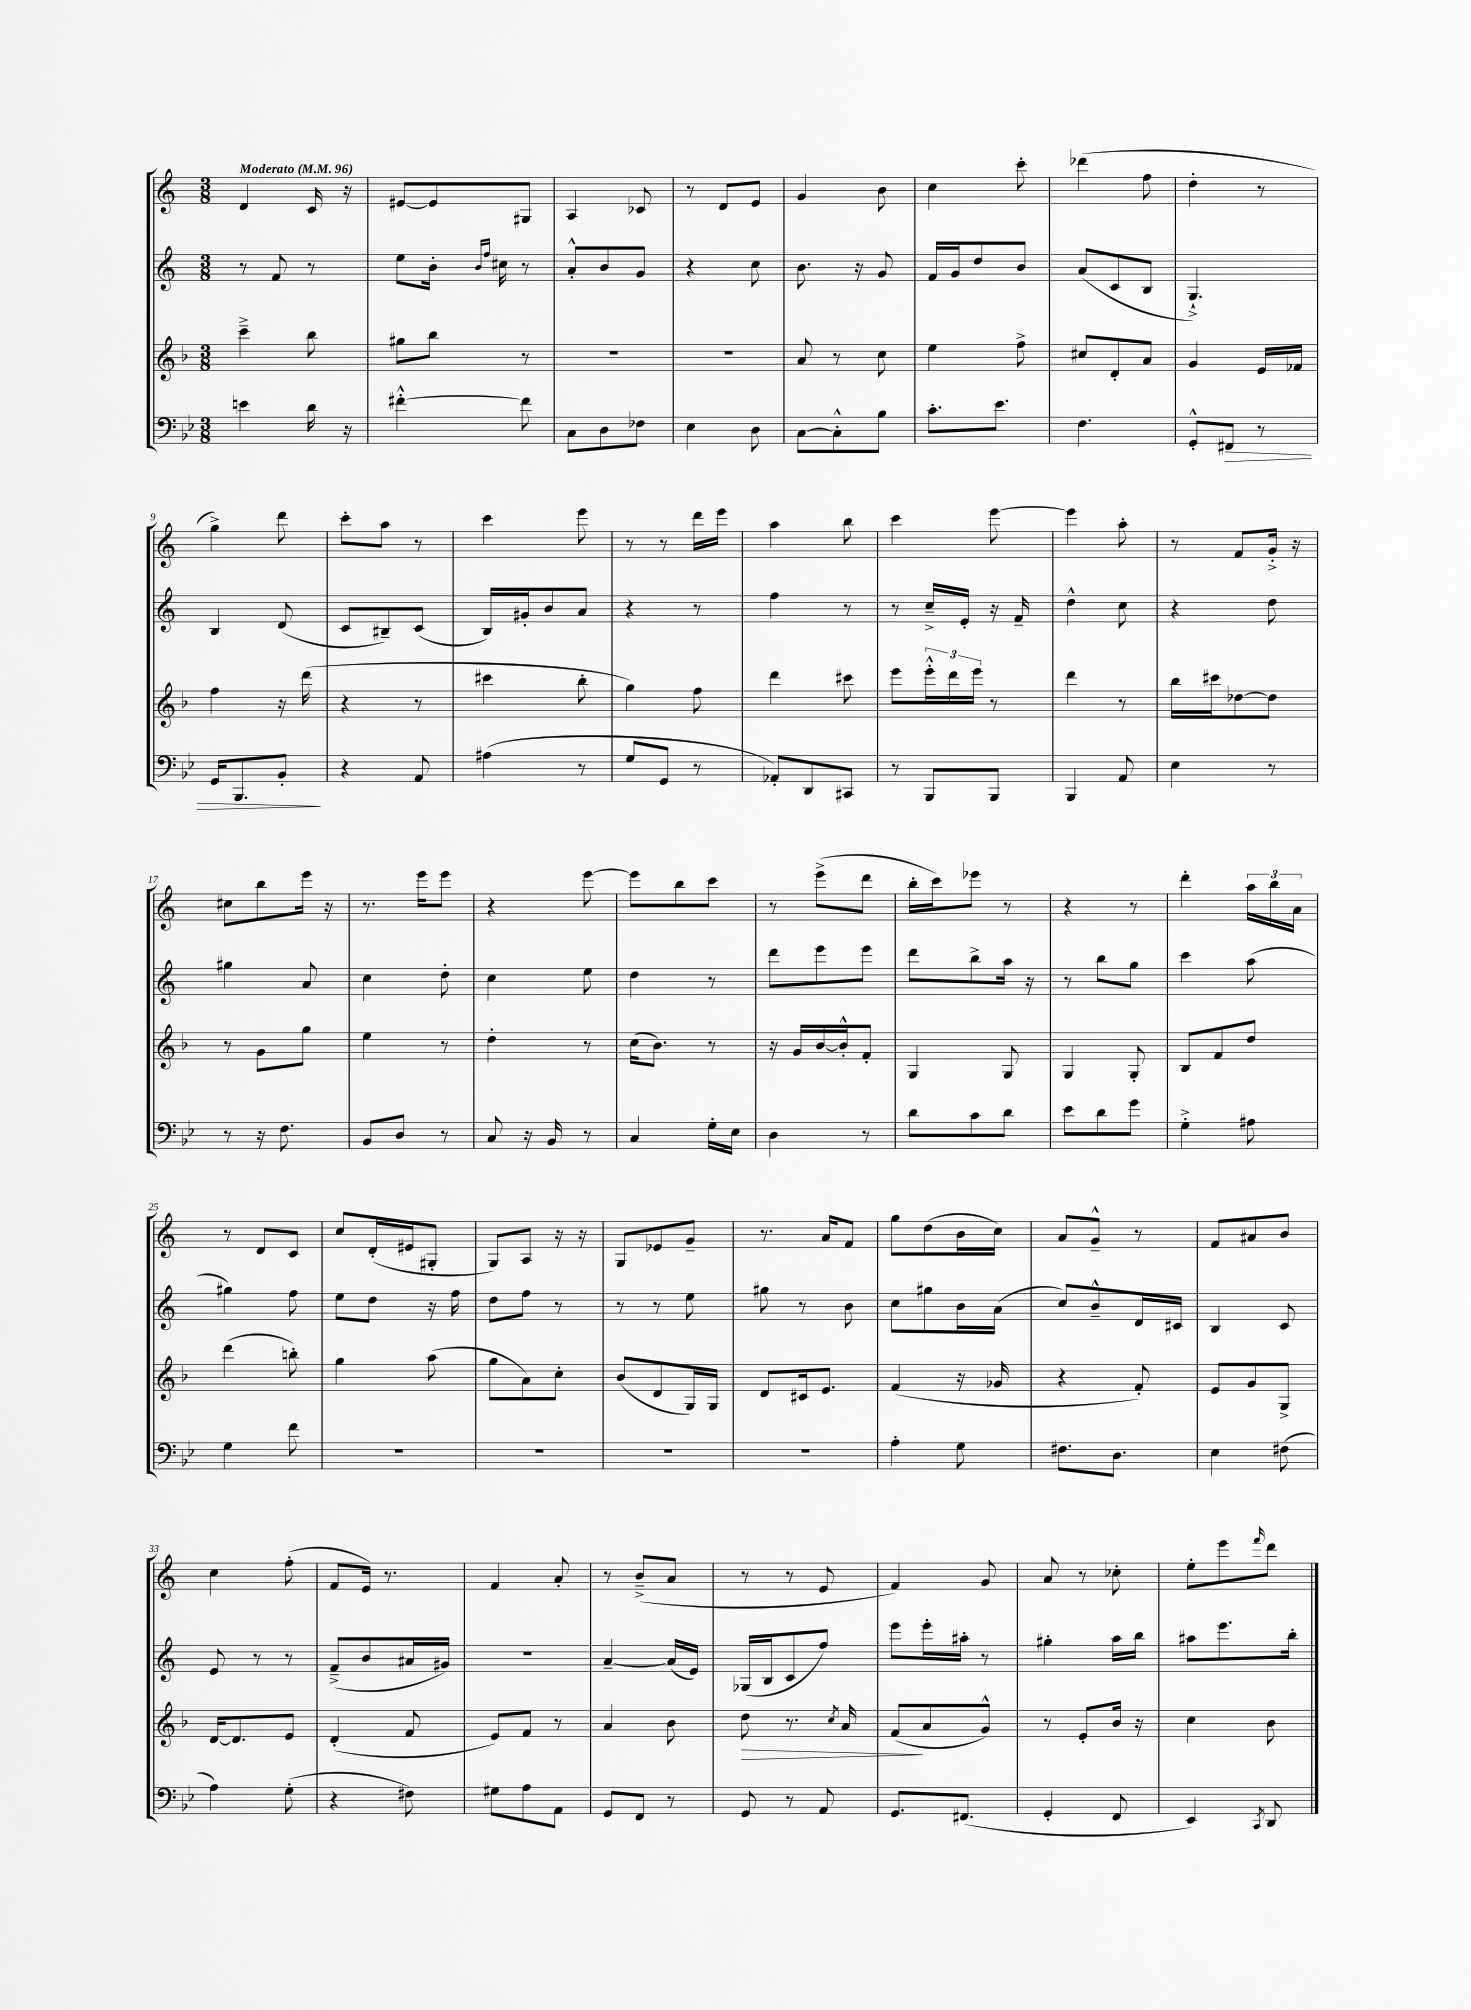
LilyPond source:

<<
\new StaffGroup <<
\new Staff = "s0" {
    \clef treble \key c \major \numericTimeSignature \time 3/8 \tempo "Moderato" 4 = 96
    d'4 c'16 r16 |
    eis'8~ eis'8 gis8 |
    a4 ces'8 |
    r8 d'8 e'8 |
    g'4 b'8 |
    c''4 c'''8-. |
    des'''4( f''8 |
    d''4-. r8 |
    g''4->) d'''8 |
    c'''8-. a''8 r8 |
    c'''4 e'''8 |
    r8 r8 d'''16 e'''16 |
    a''4 b''8 |
    c'''4 e'''8~ |
    e'''4 a''8-. |
    r8 f'8 g'16-.-> r16 |
    cis''8 b''8 e'''16 r16 |
    r8. e'''16 e'''8 |
    r4 e'''8~ |
    e'''8 b''8 c'''8 |
    r8 e'''8->( d'''8 |
    b''16-. c'''16) ees'''8 r8 |
    r4 r8 |
    d'''4-. \tuplet 3/2 { a''16 b''16 a'16 } |
    r8 d'8 c'8 |
    c''8 d'16-.( eis'16 gis8-. |
    g8) a8 r16 r16 |
    g8 ees'8 g'8-- |
    r8. a'16 f'8 |
    g''8 d''8( b'16 c''16) |
    a'8 g'8---^ r8 |
    f'8 ais'8 b'8 |
    c''4 f''8-.( |
    f'8 e'16) r8. |
    f'4 a'8-. |
    r8 b'8--->( a'8 |
    r8 r8 e'8 |
    f'4) g'8 |
    a'8 r8 ces''8-. |
    e''8-. e'''8 \grace { f'''16 } d'''8 \bar "|." |
}
\new Staff = "s1" {
    \clef treble \key c \major \numericTimeSignature \time 3/8
    r8 f'8 r8 |
    e''8 b'16-. \grace { b'16 f''16 } cis''16 r8 |
    a'8-.-^ b'8 g'8 |
    r4 c''8 |
    b'8. r16 g'8 |
    f'16 g'16 d''8 b'8 |
    a'8( c'8 b8 |
    g4.-!->) |
    b4 d'8( |
    c'8 bis8--) c'8( |
    b16) gis'16-. b'8 a'8 |
    r4 r8 |
    f''4 r8 |
    r8 c''16---> e'16-. r16 f'16-- |
    d''4-^ c''8 |
    r4 d''8 |
    gis''4 a'8 |
    c''4 d''8-. |
    c''4 e''8 |
    d''4 r8 |
    d'''8 e'''8 e'''8 |
    d'''8 b''8-> a''16 r16 |
    r8 b''8 g''8 |
    c'''4 a''8( |
    gis''4) f''8 |
    e''8 d''8 r16 f''16 |
    d''8 f''8 r8 |
    r8 r8 e''8 |
    gis''8 r8 b'8 |
    c''8 gis''8 b'16 a'16( |
    c''8) b'8---^ d'16 cis'16 |
    b4 c'8 |
    e'8 r8 r8 |
    f'8--->( b'8 ais'16 gis'16) |
    R4. |
    a'4~-- a'16( e'16) |
    ges16( b16 c'8 f''8) |
    e'''8 e'''16-. ais''16-. r8 |
    gis''4-. a''16 b''16 |
    ais''8 e'''8. b''16-. \bar "|." |
}
\new Staff = "s2" {
    \clef treble \key f \major \numericTimeSignature \time 3/8
    c'''4---> bes''8 |
    gis''8 bes''8 r8 |
    R4. |
    R4. |
    a'8 r8 c''8 |
    e''4 f''8-> |
    cis''8 d'8-. a'8 |
    g'4 e'16 fes'16 |
    f''4 r16 d'''16( |
    r4 r8 |
    cis'''4 bes''8-. |
    g''4) f''8 |
    d'''4 cis'''8 |
    e'''8 \tuplet 3/2 { e'''16-.-^ d'''16 e'''16 } r8 |
    d'''4 r8 |
    bes''16 cis'''16 des''8~ des''8 |
    r8 g'8 g''8 |
    e''4 r8 |
    d''4-. r8 |
    c''16( bes'8.) r8 |
    r16 g'16 bes'16~ bes'16-.-^ f'8-. |
    g4 g8 |
    g4 g8-. |
    bes8 f'8 d''8 |
    d'''4( b''8-.) |
    g''4 a''8( |
    g''8 a'8) c''8-. |
    bes'8( d'8 g16) g16 |
    d'8 cis'16 e'8. |
    f'4( r16 ges'16 |
    r4 f'8-.) |
    e'8 g'8 g8-> |
    d'16~ d'8. e'8 |
    d'4-.( f'8 |
    e'8) f'8 r8 |
    a'4 bes'8 |
    d''8\> r8. \acciaccatura { c''8 } a'16 |
    f'8\!( a'8 g'8-^) |
    r8 e'8-. bes'16 r16 |
    c''4 bes'8 \bar "|." |
}
\new Staff = "s3" {
    \clef bass \key bes \major \numericTimeSignature \time 3/8
    e'4 d'16 r16 |
    fis'4~-.-^ fis'8 |
    c8 d8 fes8 |
    ees4 d8 |
    c8~ c8-.-^ bes8 |
    c'8.-. ees'8. |
    f4. |
    g,8-.-^ fis,8\> r8 |
    g,16 bes,,8. bes,8-.\! |
    r4 a,8 |
    ais4( r8 |
    g8 g,8 r8 |
    aes,8-.) d,8 cis,8 |
    r8 bes,,8 bes,,8 |
    bes,,4 a,8 |
    ees4 r8 |
    r8 r16 f8. |
    bes,8 d8 r8 |
    c8 r16 bes,16 r8 |
    c4 g16-. ees16 |
    d4 r8 |
    d'8 c'8 d'8 |
    ees'8 d'8 g'8 |
    g4-.-> ais8 |
    g4 f'8 |
    R4. |
    R4. |
    R4. |
    R4. |
    a4-. g8 |
    fis8. d8. |
    ees4 fis8( |
    a4) g8-.( |
    r4 fis8) |
    gis8 a8 a,8 |
    g,8 f,8 r8 |
    g,8 r8 a,8 |
    g,8. fis,8.( |
    g,4-. f,8 |
    ees,4) \acciaccatura { c,8 } d,8 \bar "|." |
}
>>
>>
